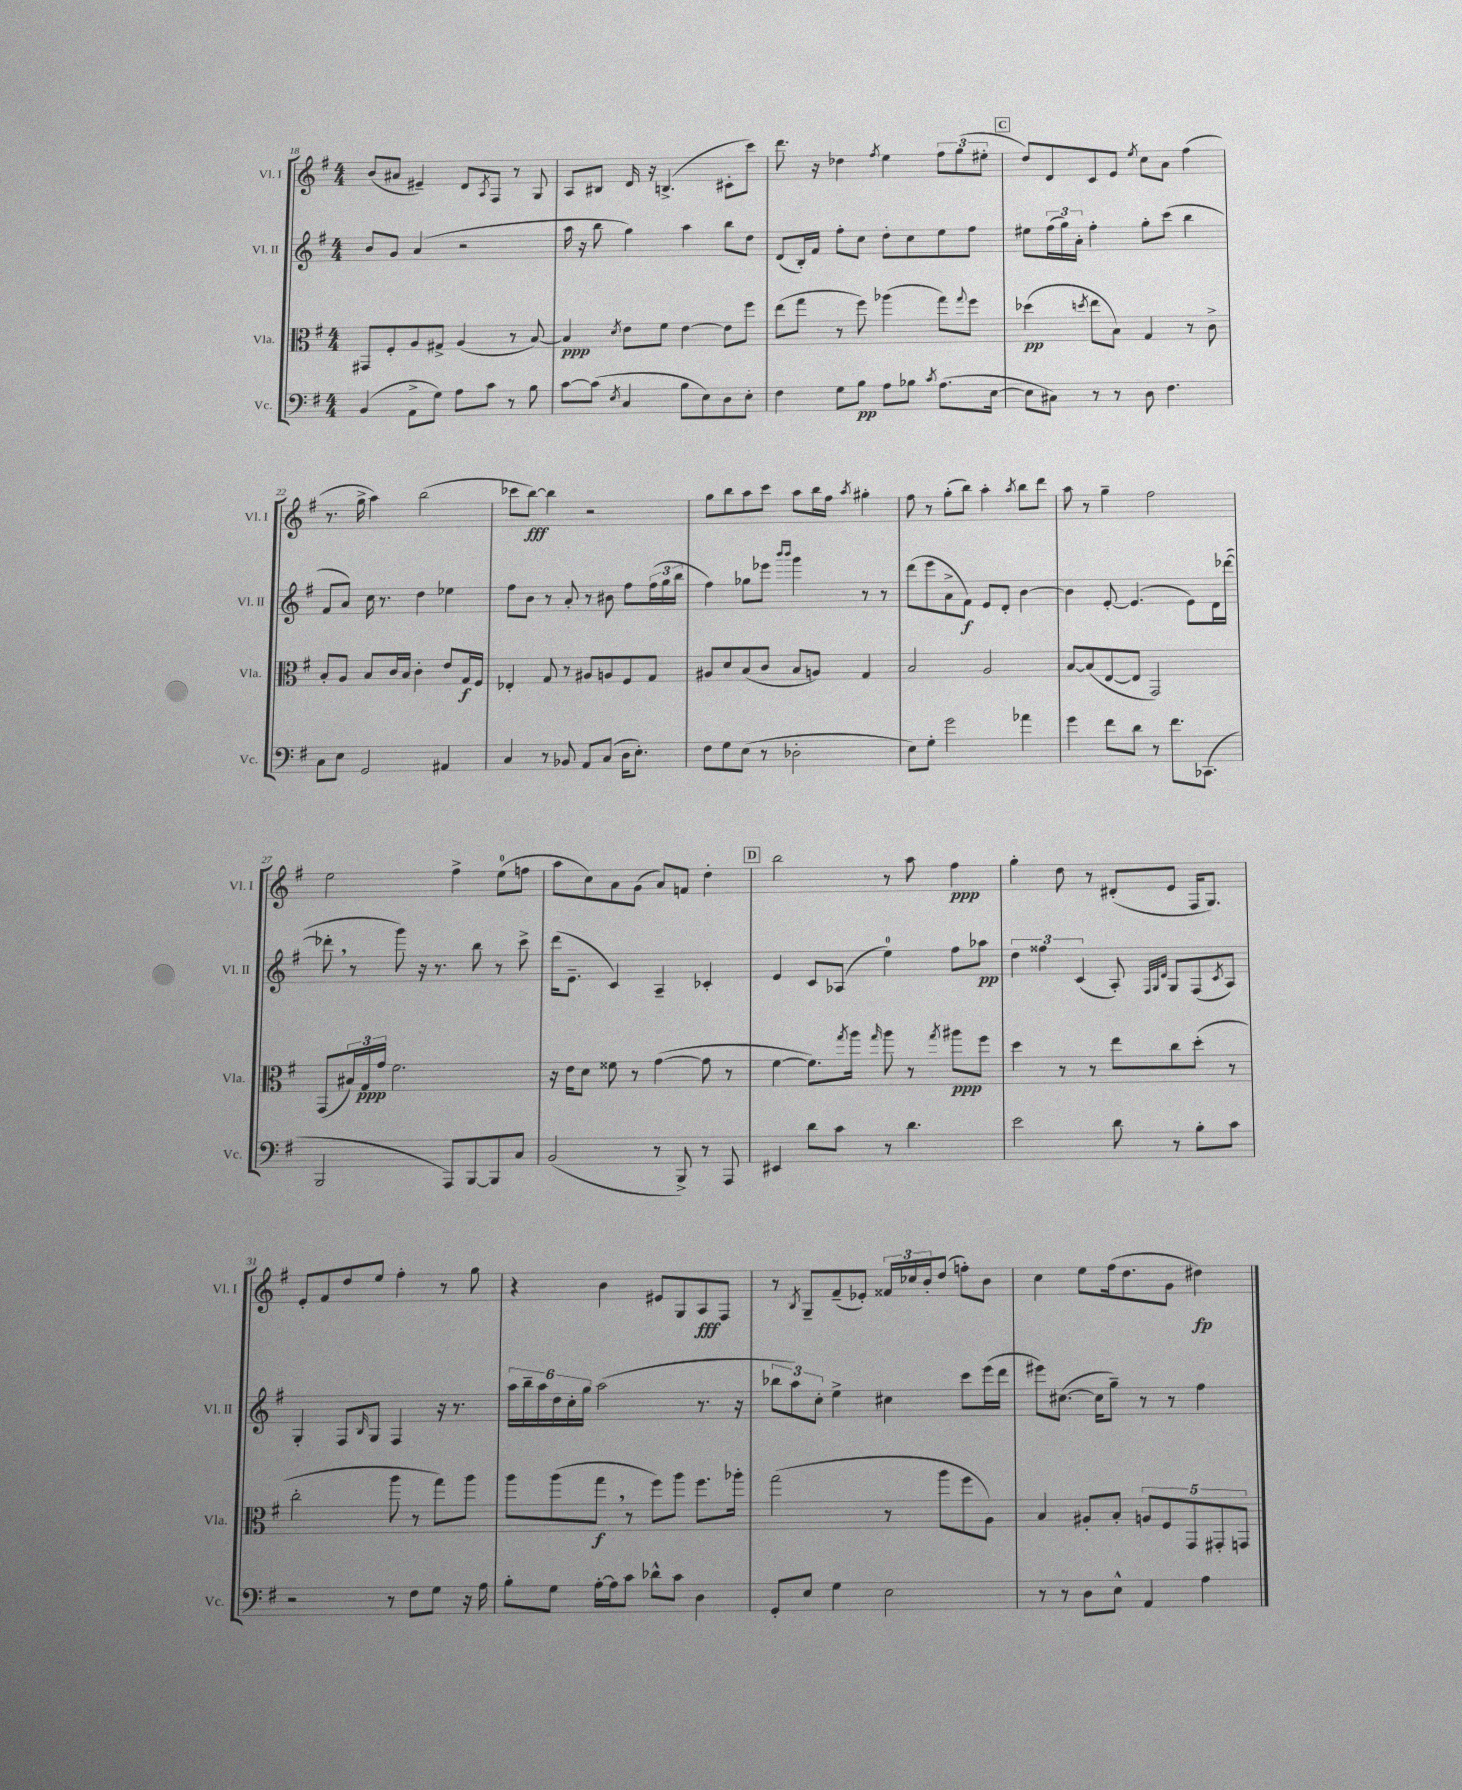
<<
\new StaffGroup <<
\new Staff = "s0" \with { instrumentName = "Vl. I" shortInstrumentName = "Vl. I" } {
    \clef treble \key g \major \numericTimeSignature \time 4/4
    b'8( ais'8 eis'4--) d'8 \acciaccatura { a8 } fis8 r8 g8 |
    a8 bis8 d'16 r16 b4.->( cis'8-. c'''8) |
    d'''8. r16 des''4 \acciaccatura { fis''8 } e''4 \tuplet 3/2 { fis''8 g''8( eis''8-. } |
    \mark \markup { \box "C" } d''8) d'8 c'8 e'8 \acciaccatura { e''8 } c''8 a'8 fis''4( |
    r8. g''16-> a''4) b''2( |
    ces'''8 b''8~\fff) b''4 r2 |
    g''8 b''8 a''8 c'''8 a''8 b''16 fis''16 \acciaccatura { a''8 } gis''4-. |
    fis''8 r8 g''8-.( b''8) a''4-. \acciaccatura { a''8 } b''8 d'''8 |
    a''8 r8 g''4-- fis''2 |
    e''2 fis''4-> e''8-0( f''8 |
    a''8 c''8) a'8 g'8( a'8) f'8 d''4-. |
    \mark \markup { \box "D" } b''2 r8 a''8 fis''4\ppp |
    g''4-. d''8 r8 dis'8-.( e'8 fis16 g8.) |
    e'8-. fis'8 d''8 e''8 fis''4-. r8 g''8 |
    r4 b'4 eis'8 g8 a8\fff fis8 |
    r8 \acciaccatura { b8 } g8-- fis'8--( ees'8-.) \tuplet 3/2 { fisis'16 ces''16 b'16-. } d''8( f''8-.) b'8 |
    c''4 e''8 fis''16( d''8. g'8 dis''4\fp) \bar "|." |
}
\new Staff = "s1" \with { instrumentName = "Vl. II" shortInstrumentName = "Vl. II" } {
    \clef treble \key g \major \numericTimeSignature \time 4/4
    b'8 g'8 a'4( r2 |
    a''16 r16 b''8 g''4) a''4 b''8 d''8 |
    d'8( b16-.) fis'16 fis''8-. c''8 d''8-. c''8 e''8 fis''8 |
    \mark \markup { \box "C" } eis''8 \tuplet 3/2 { fis''16( g''16) a'16-. } fis''4-. g''8-. c'''8( b''4 |
    fis'8 a'8) c''16 r8. d''4 ees''4 |
    fis''8 b'8 r8 a'8-. r8 bis'8 fis''8 \tuplet 3/2 { fis''16( g''16 b''16 } |
    fis''4) ges''8 ees'''8 \grace { b'''16 b'''16 } g'''4 r8 r8 |
    d'''8( e'''8 a'8-> fis'8\f) e'8 d'8-. b'4~ |
    b'4 e'8~-. e'4.( e'8) d'16 des'''16~( |
    des'''8-. \breathe r8 g'''8) r16 r8. b''8 r8 c'''8-> |
    d'''16( e'8.-- c'4) a4-- ces'4-. |
    \mark \markup { \box "D" } e'4 c'8 aes8( e''4-0) fis''8 aes''8\pp |
    \tuplet 3/2 { d''4 fisis''4 c'4( } a8-.) \grace { fis32 g32 d'32 } g8 fis8( \acciaccatura { c'8 } a8) |
    g4-. fis8 \grace { b16 } g8 fis4 r16 r8. |
    \tuplet 6/4 { a''16 b''16-- a''16 d''16 c''16-. g''16 } a''2( r8. r16 |
    \tuplet 3/2 { bes''8 a''8) c''8-. } e''4-> cis''4 c'''8 e'''16( d'''16 |
    eis'''8) cis''8.~( cis''16 g''8--) r8 r8 fis''4 \bar "|." |
}
\new Staff = "s2" \with { instrumentName = "Vla." shortInstrumentName = "Vla." } {
    \clef alto \key g \major \numericTimeSignature \time 4/4
    gis,8 fis8-. a8 gis8-> a4( r8 b8~) |
    b4\ppp \acciaccatura { d'8 } e'8 fis'8 e'4~ e'8 fis''8 |
    e''8( g''8 r8 fis''8) aes''4( g''8) \appoggiatura { g''8 } fis''8 |
    \mark \markup { \box "C" } des''4\pp( \acciaccatura { d''8 } e''8 b8) g4 r8 c'8-> |
    b8-. a8 b8 c'16 b16 c'4-. e'8 g16\f fis16 |
    ees4-. g8 r8 ais8 a8 fis8 g8 |
    ais8 d'8 b8( c'8 b8 a8) g4 |
    b2 a2 |
    b8~ b8( e8~ e8 g,2) |
    g,8( \tuplet 3/2 { bis16) g16\ppp g'16 } fis'2. |
    r16 e'16 d'8 fisis'8 r8 g'4~( g'8 r8 |
    \mark \markup { \box "D" } fis'4~ fis'8.) \acciaccatura { g''8 } a''16 \grace { g''16 } a''8 r8 \acciaccatura { g''8 } ais''8\ppp fis''8 |
    d''4 r8 r8 e''8 c''8 d''8-.( r8 |
    c''2-. a''8 r8 g''8) a''8 |
    a''8 a''8( g''8\f \breathe r8 fis''8) a''8 fis''8. aes''16-. |
    g''2( r8 a''8 fis''8 a8) |
    b4 ais8-. b8-. \tuplet 5/4 { a8 fis8 g,8 gis,8-. g,8 } \bar "|." |
}
\new Staff = "s3" \with { instrumentName = "Vc." shortInstrumentName = "Vc." } {
    \clef bass \key g \major \numericTimeSignature \time 4/4
    b,4( a,8-> g8) a8 c'8 r8 b8 |
    c'8~ c'8( \acciaccatura { e8 } c4 b8 e8) d8 e8-. |
    fis4 g8 b8\pp a8 bes8 \acciaccatura { c'8 } a8.( e16~ |
    \mark \markup { \box "C" } e8 cis8) r8 r8 d8 fis4. |
    c8 e8 g,2 ais,4 |
    c4 r8 bes,8 a,8 c8( d16 e8.-.) |
    fis8 g8 e8( r8 des2-. |
    e8) g8-. g'2 aes'4 |
    g'4 fis'8 d'8 r8 fis'8. ces,8.( |
    b,,2 a,,8) b,,8~ b,,8 c8 |
    b,2( r8 b,,8->) r8 a,,8 |
    \mark \markup { \box "D" } eis,4 d'8 c'8 r8 d'4. |
    e'2 d'8 r8 b8-. c'8 |
    r2 r8 fis8 g8 r16 a16 |
    b8-. g8 a16~-. a16 c'8 des'8-^ c'8 d4 |
    g,8-. e8 g4 e2 |
    r8 r8 d8 e8-^ a,4 a4 \bar "|." |
}
>>
>>
\layout { \context { \Score currentBarNumber = #18 } }
